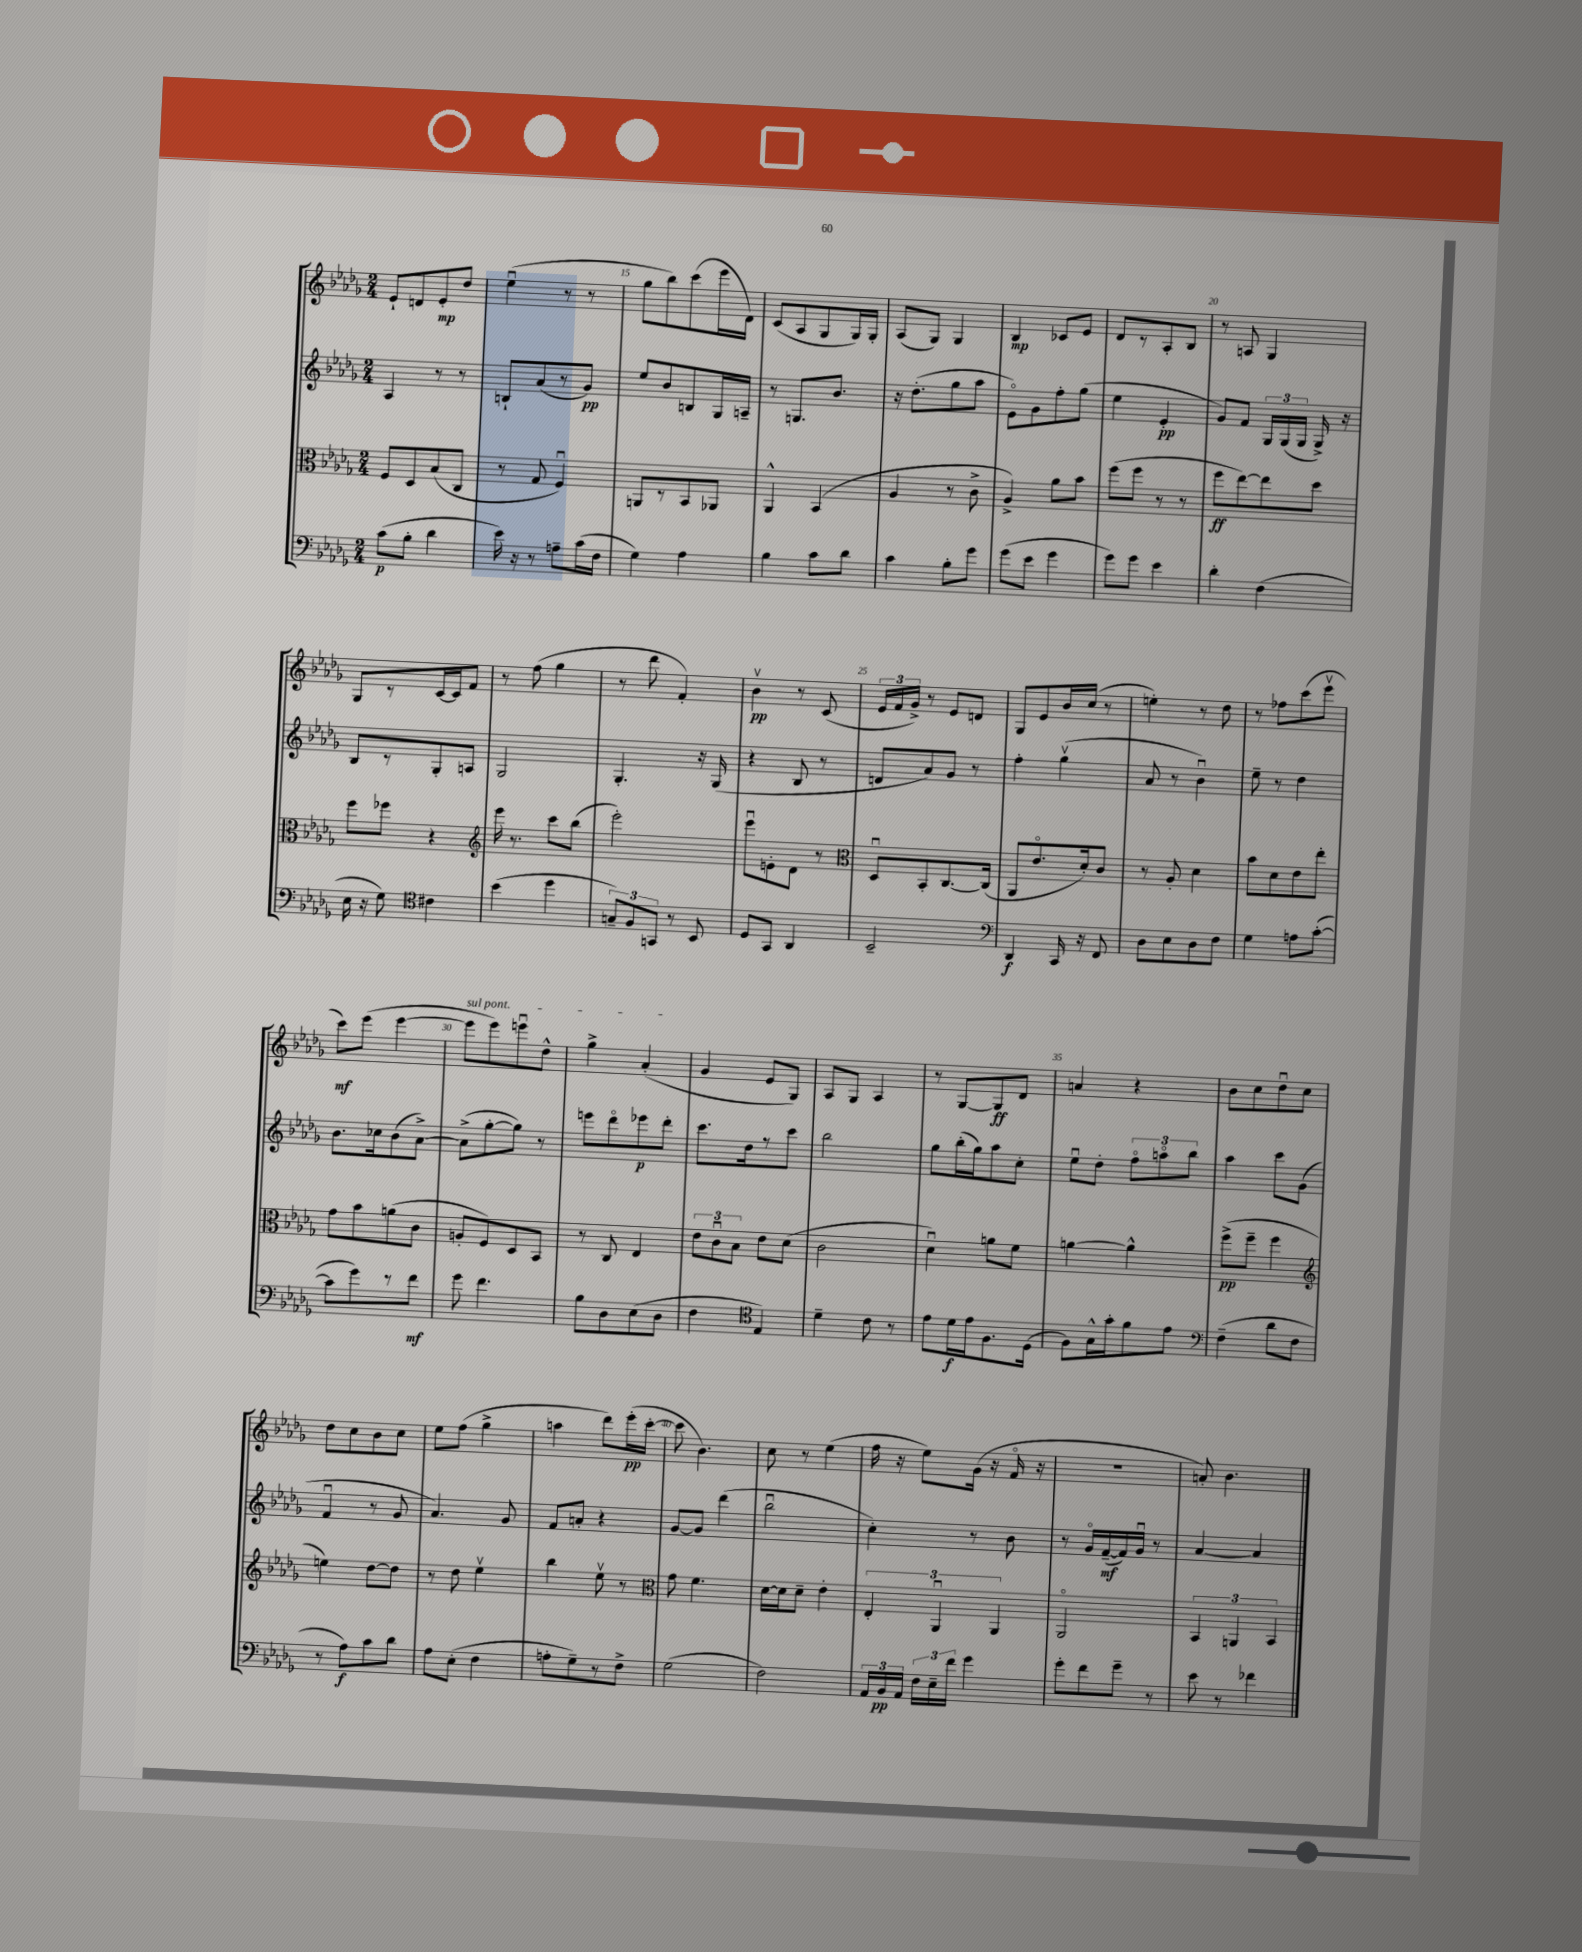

**kern	**kern	**kern	**kern
*staff4	*staff3	*staff2	*staff1
*clefF4	*clefC3	*clefG2	*clefG2
*k[b-e-a-d-g-]	*k[b-e-a-d-g-]	*k[b-e-a-d-g-]	*k[b-e-a-d-g-]
*M2/4	*M2/4	*M2/4	*M2/4
(8c\L	8F/L	4A-/	8e-`/L
8B-'\J	8D-/	.	8d/
4d-\	(8B-/	8r	8e-'/
.	8C/J	8r	8dd-/J
=	=	=	=
16e-\)	8r	8B`/L	(4ee-u\
16r	.	.	.
8r	8G-/	(8a-/	.
8A~\L	4Fu/)	8r	8r
(16c\L	.	8g-/J)	8r
16F\JJ	.	.	.
=	=	=	=
4G-\)	8AA/L	8ee-/L	8gg-\L
.	8r	8b-/	8bb-\)
4A-\	8BB-/	8B/	(8ccc\
.	8AA-/J	16G-/L	16eee-\L
.	.	16A~/JJ	16d-\JJ)
=	=	=	=
4B-\	4AA-^^/	8r	(8c/L
.	.	8.G/L	8A-/
8c\L	(4BB-/	.	8G-/
.	.	8.b-/J	.
8d-\J	.	.	16G-/L)
.	.	.	16G-'/JJ
=	=	=	=
4c\	4A-/	16r	(8A-/L
.	.	(8.dd-'\L	.
.	.	.	8G-/J)
8B-'\L	8r	8gg-\	4G-/
8g-\J	8c^\	8aa-\J	.
=	=	=	=
(8g-\L	4A-^/)	8e-o\L)	4B-/
8e-\J	.	8g-\	.
4g-\	8a-\L	8ff'\	8c-/L
.	8b-\J	(8gg-\J	8e-/J
=	=	=	=
8g-\L)	(8ff\L	4ee-\	8d-/L
8g-\J	8ff\J	.	8r
4e-\	8r	4e-'/	8A-'/
.	8r	.	8B-/J
=	=	=	=
4d-'\	8ff\L	8g-/L)	8r
.	[8ee-\)	8f/J	8A/
(4F\	8ee-\]	24G-/LL	4G-/
.	.	(24G-/	.
.	.	24G-/JJ	.
.	8dd-\J	16G-^/)	.
.	.	16r	.
=	=	=	=
16E-\	8ff\L	8B-/L	8G-/L
16r	.	.	.
8G-\)	8ff-\J	8r	8r
*clefC4	*	*	*
4c#\	4r	8G-'/	[16c/L
.	.	.	16c/]J
.	.	8A/J	8f/J
=	=	=	=
*	*clefG2	*	*
(4b-\	16eee-\	2G-/	8r
.	8.r	.	.
.	.	.	(8ff\
4dd-\	8ccc\L	.	4gg-\
.	(8bb-\J	.	.
=	=	=	=
12G~/L)	2eee-'\)	4.G-'/	8r
12F/	.	.	.
.	.	.	8ddd-\
12GG/J	.	.	.
8r	.	.	4f'/)
8BB-/	.	16r	.
.	.	(16G-/	.
=	=	=	=
8D-/L	8eee-u\L	4r	4b-v\
8GG-/J	8e'\	.	.
4AA-/	8d-\J	8B-/	8r
.	8r	8r	(8c/
=	=	=	=
*	*clefC3	*	*
2BB-~/	8D-u/L	8d/L	24e-/LL
.	.	.	24f/
.	.	.	24g-^/JJ)
.	8BB-'/	8a-/)	8r
.	[8.C/	8g-/J	8e-/L
.	.	8r	8d/J
.	(16C/]Jk	.	.
=	=	=	=
*clefF4	*	*	*
4DD-/	8AA-/L	4ff'\	8G-/L
.	8.e-o/	.	8e-/
16CC/	.	(4gg-v\	16b-/L
16r	16d-'/k)	.	(16cc/JJ
8FF/	8c/J	.	8r
=	=	=	=
8D-\L	8r	8a-/	4ee'\)
8E-\	8A-'/	8r	.
8D-\	4d-\	4b-u\)	8r
8F\J	.	.	8dd-\
=	=	=	=
4G-\	8b-\L	8ee-~\	8r
.	8d-\	8r	8ff-\L
8A\L	8e-\	4dd-\	(8ccc\
([8c'\J	8ee-'\J	.	8eee-v\J
=	=	=	=
8c\]L	8g-\L	8.b-\L	8ccc\L)
8g-\)	8b-\	.	(8eee-\J
.	.	16cc-\k	.
8r	(8a\	(8b-\	[4eee-\
8f\J	8c\J	[8a-^\J)	.
=	=	=	=
8g-\	8A'/L	(8a-^\]L	8eee-\]L
4.f\	8F/)	[8gg-'\	8eee-\)
.	8D-/	8gg-\]J)	8eeeu\
.	8BB-/J	8r	8dd-^^\J
=	=	=	=
8B-\L	8r	8eee\L	4gg-^\
8D-\	8C/	8ddd-o\	.
(8E-\	4E-/	8eee-\	(4a-'/
8D-\J	.	8ddd-'\J	.
=	=	=	=
4F\	12e-\L	8.ccc\L	4g-/
.	12cu\	.	.
.	12B-\J	.	.
.	.	16dd-\k	.
*clefC4	*	*	*
4E-/)	8e-\L	8r	8e-/L
.	(8d-\J	8ccc\J	8G-/J)
=	=	=	=
4d-~\	2c\	2bb-\	8A-/L
.	.	.	8G-/J
8c\	.	.	4A-/
8r	.	.	.
=	=	=	=
8e-\L	4d-u\)	8gg-\L	8r
16d-\L	.	(16bb-'\L	[8G-/L
16e-\J	.	16gg-\J)	.
8.F\	8a\L	8aa-\	8G-/]
.	8f\J	8cc'\J	8d-/J
(16D-\Jk	.	.	.
=	=	=	=
8F\L)	[4a\	8ee-u\L	4a/
16G-^^\L	.	8dd-'\J	.
16g-'\J	.	.	.
8f\	4a^^\]	12ffo\L	4r
.	.	12aao\	.
8e-\J	.	.	.
.	.	12bb-\J	.
=	=	=	=
*clefF4	*	*	*
(4F~\	(8ff^\L	4aa-\	8b-\L
.	8ff~\J	.	8cc\
8d-\L	4ff\	8ccc\L	8dd-u\
8F\J	.	(8g-\J	8cc\J
=	=	=	=
*	*clefG2	*	*
8r	4ee\)	4fu/	8dd-\L
8A-\L)	.	.	8cc\
8c\	[8dd-\L	8r	8b-\
8d-\J	8dd-\]J	8g-/	8cc\J
=	=	=	=
8A-\L	8r	4.a-/)	8ee-\L
(8E-'\J	8dd-\	.	(8ff\J
4F\	4ee-v\	.	4gg-^\
.	.	8g-/	.
=	=	=	=
8A'\L	4bb-\	8f/L	4aa\
8G-~\)	.	8a'/J	.
8r	8ee-v\	4r	8ddd-\L)
8F^\J	8r	.	(16eee-'\L
.	.	.	[16ccc'\JJ
=	=	=	=
*	*clefC3	*	*
(2G-\	8g-\	[8g-/L	8ccc\]
.	4.f\	8g-/]J	4.b-\)
.	.	(4ddd-\	.
=	=	=	=
2F\)	[16d-\LL	2bb-u\	8cc\
.	16d-\]J	.	.
.	8d-~\J	.	8r
.	4e-'\	.	(4ee-\
=	=	=	=
24AA-/LL	6E-'/	4cc'\)	16ff\
24BB-/	.	.	.
.	.	.	16r
24AA-/JJ	.	.	.
24F\LL	.	.	8ee-\L)
24E-~\	6AA-u/	.	.
24f\JJ	.	.	.
4g-\	.	8r	(16g-\Jk
.	.	.	16r
.	6AA-/	.	.
.	.	8b-\	16fo/
.	.	.	16r
=	=	=	=
8g-'\L	2AA-o/	8r	2r
8f\	.	16g-o/LL	.
.	.	([16f~/	.
8g-~\J	.	16f/])	.
.	.	16g-u/JJ	.
8r	.	8r	.
=	=	=	=
8e-\	6BB-/	[4a-/	8a'/)
8r	.	.	4.b-\
.	6AA/	.	.
4f-\	.	4a-/]	.
.	6BB-/	.	.
==	==	==	==
*-	*-	*-	*-
